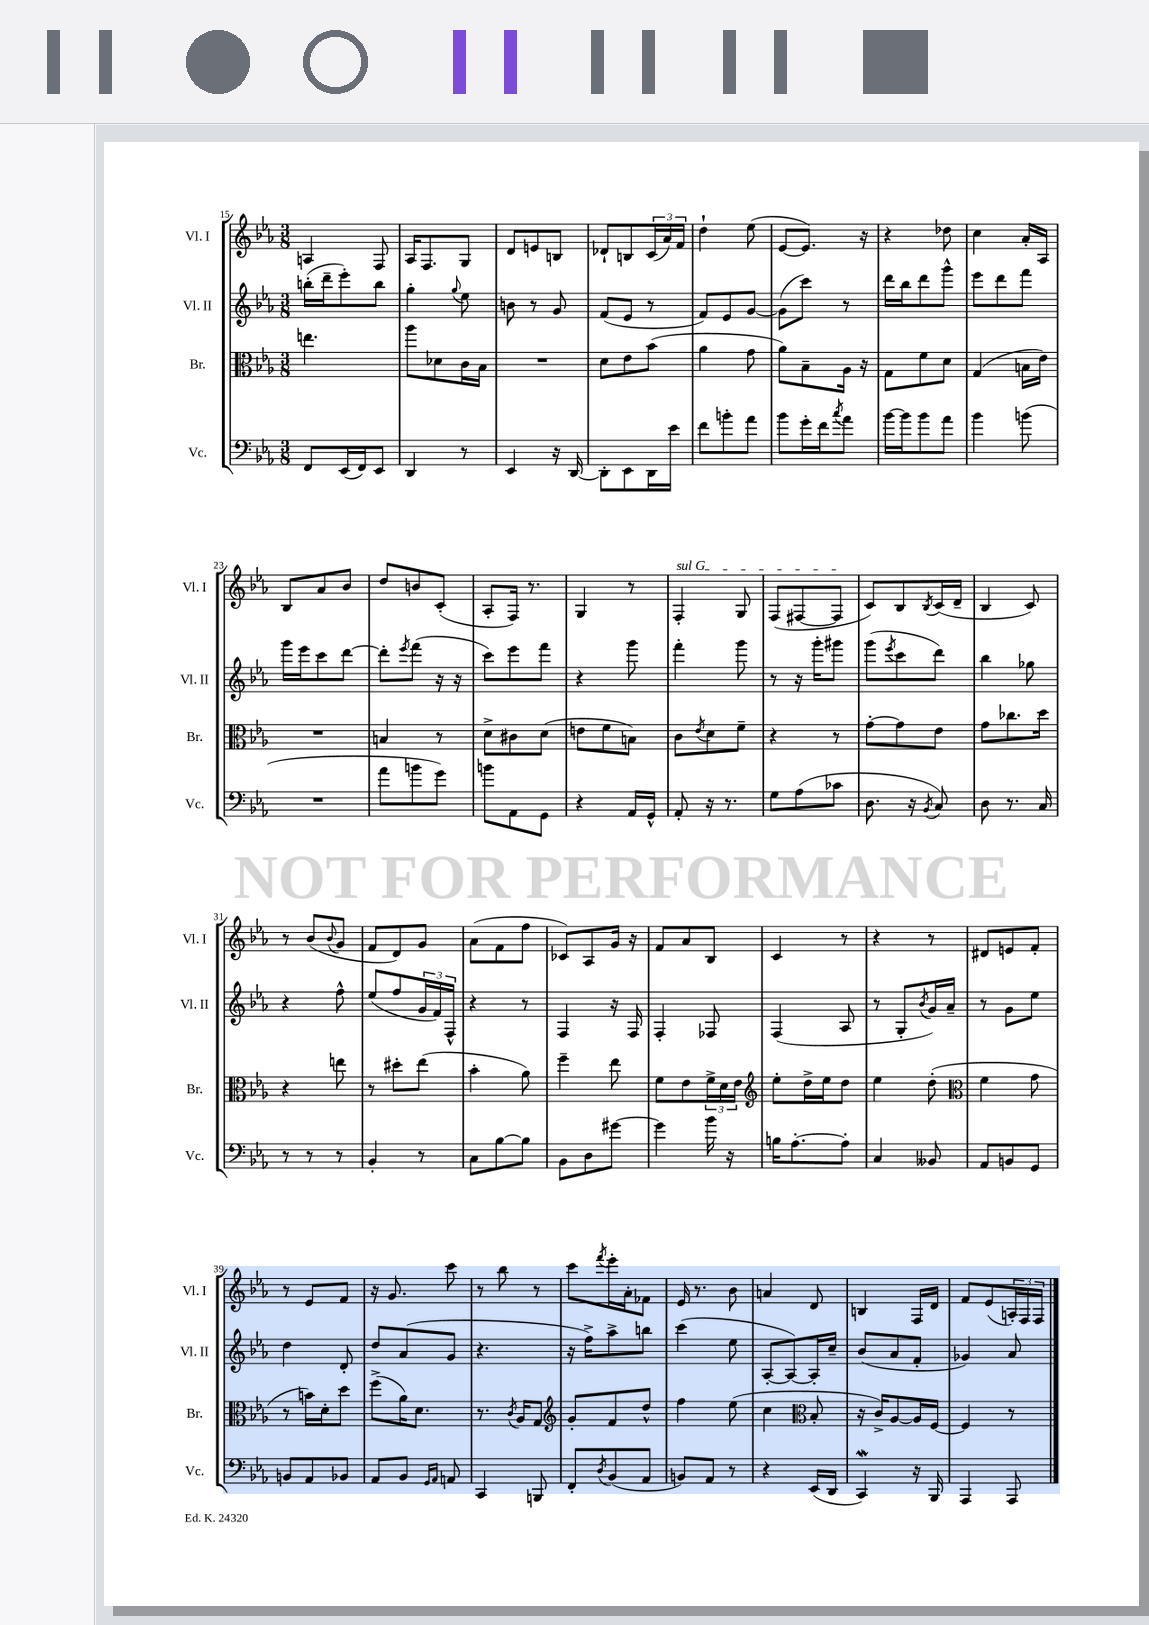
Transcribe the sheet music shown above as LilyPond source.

<<
\new StaffGroup <<
\new Staff = "s0" \with { instrumentName = "Vl. I" shortInstrumentName = "Vl. I" } {
    \clef treble \key ees \major \numericTimeSignature \time 3/8
    a4 f8 |
    aes16 f8. g8 |
    d'8 e'8 b8 |
    des'8-! b8 \tuplet 3/2 { c'16( aes'16) f'16 } |
    d''4-! ees''8( |
    ees'8~ ees'8.) r16 |
    r4 des''8 |
    c''4 aes'16-. aes16 |
    bes8 aes'8 bes'8 |
    d''8 b'8 c'8-.( |
    aes8-. f16) r8. |
    g4 r8 |
    \once \override TextSpanner.bound-details.left.text = \markup { \italic "sul G" } f4-.\startTextSpan g8 |
    f8( fis8~ fis8\stopTextSpan |
    c'8) bes8 \acciaccatura { bes8 } c'16( d'16-- |
    bes4 c'8) |
    r8 bes'8( \appoggiatura { bes'8 } g'8 |
    f'8 d'8) g'8 |
    aes'8( f'8 f''8 |
    ces'8) aes8 g'16 r16 |
    f'8 aes'8 bes8 |
    c'4 r8 |
    r4 r8 |
    dis'8 e'8 f'8-. |
    r8 ees'8 f'8 |
    r16 g'8. c'''8 |
    r8 bes''8 r8 |
    c'''8 \acciaccatura { f'''8 } ees'''16-. aes'16-. fes'8 |
    ees'16 r8. bes'8 |
    a'4 d'8 |
    b4 f16 d'16 |
    f'8 ees'8( \tuplet 3/2 { a16-.) f16 f16 } \bar "|." |
}
\new Staff = "s1" \with { instrumentName = "Vl. II" shortInstrumentName = "Vl. II" } {
    \clef treble \key ees \major \numericTimeSignature \time 3/8
    b''16-.( d'''16-- ees'''8-.) b''8 |
    g''4-. \appoggiatura { g''8 } ees''8 |
    b'8 r8 g'8 |
    f'8( ees'8 r8 |
    f'8) ees'8 g'8~ |
    g'8( c'''8) r8 |
    d'''16 bes''16 d'''8 g'''8-^ |
    ees'''8 d'''8 f'''8 |
    g'''16 ees'''16 c'''8 d'''8~ |
    d'''8-. \acciaccatura { ees'''8 } f'''8( r16 r16 |
    c'''8) ees'''8 f'''8 |
    r4 g'''8 |
    f'''4-. g'''8 |
    r8 r16 g'''16-. gis'''8 |
    g'''8( \acciaccatura { ees'''8 } c'''8 d'''8) |
    bes''4 ges''8 |
    r4 f''8-^ |
    ees''8( f''8 \tuplet 3/2 { g'16 f'16) f16-^ } |
    r4 r8 |
    f4 r16 f16 |
    f4-. fes8 |
    f4( aes8 |
    r8 g8-. \acciaccatura { bes'8 } g'16) aes'16-- |
    r8 g'8 ees''8 |
    d''4 d'8-. |
    d''8 aes'8( g'8 |
    r4. |
    r16 f''16->) aes''8-> b''8 |
    c'''4( ees''8 |
    aes8~-. aes8~) aes16-. c''16-- |
    bes'8( aes'8 f'8-. |
    ges'4) aes'8 \bar "|." |
}
\new Staff = "s2" \with { instrumentName = "Br." shortInstrumentName = "Br." } {
    \clef alto \key ees \major \numericTimeSignature \time 3/8
    e''4. |
    aes''8 des'8 c'16 bes16 |
    R4. |
    d'8 ees'8 bes'8( |
    aes'4 g'8 |
    aes'8) bes8-- aes16 r16 |
    g8 f'8 d'8 |
    g4( b16 ees'16) |
    R4. |
    b4 r8 |
    d'8-> cis'8 d'8( |
    e'8 f'8 b8) |
    c'8 \acciaccatura { ees'8 } d'8 f'8-- |
    r4 r8 |
    g'8~-. g'8 ees'8 |
    g'8 ces''8. d''16 |
    r4 e''8 |
    r8 dis''8-. ees''8( |
    bes'4-. aes'8) |
    f''4-- ees''8 |
    f'8 ees'8 \tuplet 3/2 { f'16-> d'16 ees'16 } |
    \clef treble ees''8-. d''16-> ees''16 d''8 |
    ees''4 d''8-.( |
    \clef alto f'4 g'8 |
    r8 b'16) d'16-. d''8 |
    f''8->( aes'16) d'8. |
    r8. \acciaccatura { c'8 } aes16 g8 |
    \clef treble g'8-. f'8 d''8-^ |
    f''4 ees''8( |
    c''4 \clef alto bes8-. |
    r16 c'16->) aes8~ aes16 f16~ |
    f4 r8 \bar "|." |
}
\new Staff = "s3" \with { instrumentName = "Vc." shortInstrumentName = "Vc." } {
    \clef bass \key ees \major \numericTimeSignature \time 3/8
    f,8 ees,16( f,16) ees,8 |
    d,4 r8 |
    ees,4 r16 d,16~ |
    d,8-. ees,8 d,16 ees'16 |
    f'8 b'8-. aes'8 |
    bes'8 g'16-. f'16 \acciaccatura { c''8 } aes'8 |
    bes'16~ bes'16 bes'8 aes'8 |
    bes'4 b'8( |
    R4. |
    aes'8 b'8 g'8) |
    b'8 aes,8 g,8 |
    r4 aes,16 g,16-^ |
    aes,8-. r16 r8. |
    g8 aes8( ces'8 |
    d8. r16 \acciaccatura { bes,8 } c8) |
    d8 r8. c16 |
    r8 r8 r8 |
    bes,4-. r8 |
    c8 bes8~ bes8 |
    bes,8 d8 gis'8~ |
    gis'4 bes'16 r16 |
    b16 aes8.~-. aes8-. |
    c4 beses,8 |
    aes,8 b,8 g,8 |
    b,8 aes,8 bes,8 |
    aes,8 bes,8 \grace { g,16 aes,16 } a,8 |
    c,4 b,,8 |
    f,8-. \acciaccatura { d8 } bes,8( aes,8 |
    b,8) aes,8 r8 |
    r4 ees,16( d,16 |
    c,4\mordent) r16 bes,,16 |
    aes,,4 aes,,8 \bar "|." |
}
>>
>>
\layout { \context { \Score currentBarNumber = #15 } }
